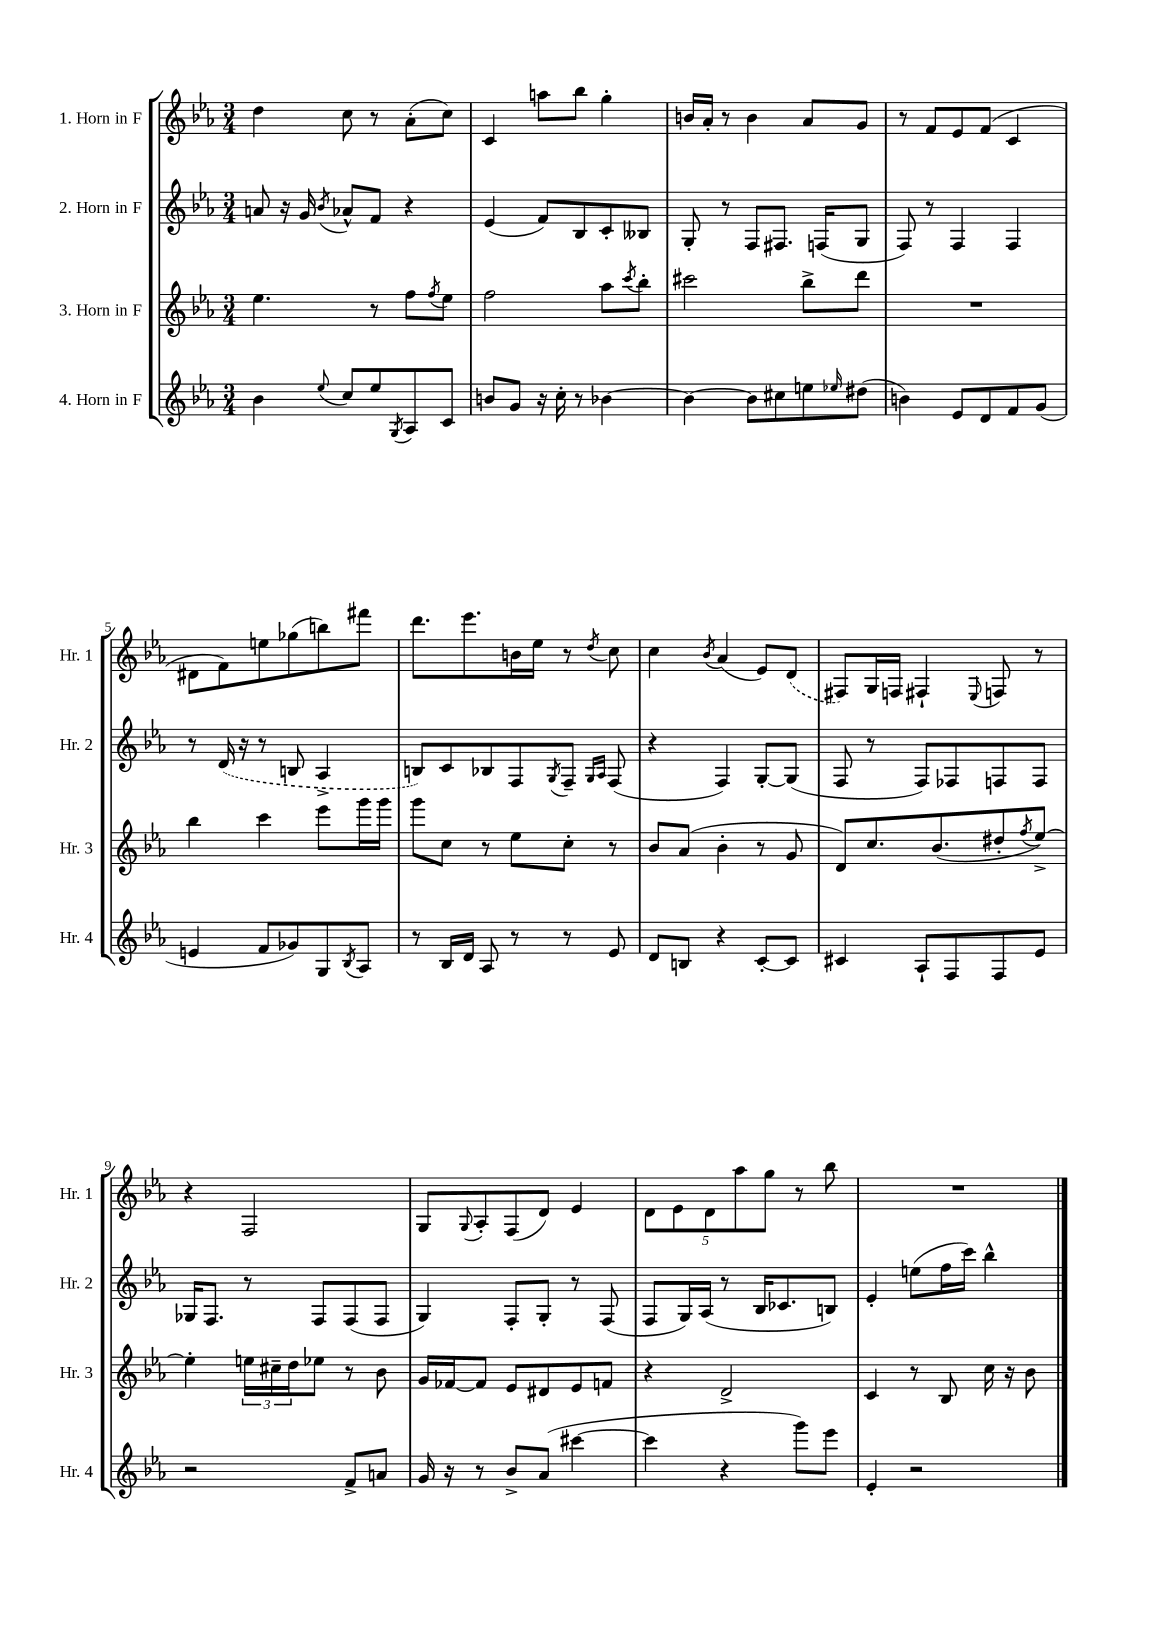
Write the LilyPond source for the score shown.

<<
\new StaffGroup <<
\new Staff = "s0" \with { instrumentName = "1. Horn in F" shortInstrumentName = "Hr. 1" } {
    \clef treble \key ees \major \numericTimeSignature \time 3/4
    d''4 c''8 r8 aes'8-.( c''8) |
    c'4 a''8 bes''8 g''4-. |
    b'16 aes'16-. r8 b'4 aes'8 g'8 |
    r8 f'8 ees'8 f'8( c'4 |
    dis'8 f'8) e''8 ges''8( b''8) fis'''8 |
    d'''8. ees'''8. b'16 ees''16 r8 \acciaccatura { d''8 } c''8 |
    c''4 \acciaccatura { bes'8 } aes'4( ees'8) \once \slurDashed d'8( |
    fis8) g16 f16 fis4-! \appoggiatura { ees8 } f8 r8 |
    r4 f2 |
    g8 \appoggiatura { g8 } aes8-. f8( d'8) ees'4 |
    \tuplet 5/4 { d'8 ees'8 d'8 aes''8 g''8 } r8 bes''8 |
    R2. \bar "|." |
}
\new Staff = "s1" \with { instrumentName = "2. Horn in F" shortInstrumentName = "Hr. 2" } {
    \clef treble \key ees \major \numericTimeSignature \time 3/4
    a'8 r16 g'16 \acciaccatura { bes'8 } aes'8-^ f'8 r4 |
    ees'4( f'8) bes8 c'8-. beses8 |
    g8-. r8 f8 fis8. f16( g8 |
    f8) r8 f4 f4 |
    r8 \once \slurDashed d'16( r16 r8 b8 aes4-> |
    b8) c'8 bes8 f8 \acciaccatura { g8 } f8-- \grace { g16 aes16 } f8( |
    r4 f4) g8~-. g8( |
    f8 r8 f8) fes8 f8 f8 |
    ges16 f8. r8 f8 f8( f8 |
    g4) f8-. g8-. r8 f8( |
    f8 g16) aes16( r8 bes16 ces'8. b8) |
    ees'4-. e''8( f''16 c'''16) bes''4-^ \bar "|." |
}
\new Staff = "s2" \with { instrumentName = "3. Horn in F" shortInstrumentName = "Hr. 3" } {
    \clef treble \key ees \major \numericTimeSignature \time 3/4
    ees''4. r8 f''8 \acciaccatura { f''8 } ees''8 |
    f''2 aes''8 \acciaccatura { c'''8 } bes''8-. |
    cis'''2 bes''8-> d'''8 |
    R2. |
    bes''4 c'''4 ees'''8 g'''16 g'''16 |
    g'''8 c''8 r8 ees''8 c''8-. r8 |
    bes'8 aes'8( bes'4-. r8 g'8 |
    d'8) c''8. bes'8.( dis''8-. \acciaccatura { f''8 } ees''8~->) |
    ees''4-. \tuplet 3/2 { e''16 cis''16-- d''16 } ees''8 r8 bes'8 |
    g'16 fes'16~ fes'8 ees'8 dis'8 ees'8 f'8 |
    r4 d'2-> |
    c'4 r8 bes8 c''16 r16 bes'8 \bar "|." |
}
\new Staff = "s3" \with { instrumentName = "4. Horn in F" shortInstrumentName = "Hr. 4" } {
    \clef treble \key ees \major \numericTimeSignature \time 3/4
    bes'4 \appoggiatura { ees''8 } c''8 ees''8 \acciaccatura { g8 } aes8 c'8 |
    b'8 g'8 r16 c''16-. r8 bes'4~ |
    bes'4~ bes'8 cis''8 e''8 \grace { ees''16 } dis''8( |
    b'4) ees'8 d'8 f'8 g'8( |
    e'4 f'8 ges'8) g8 \acciaccatura { bes8 } aes8 |
    r8 bes16 d'16 aes8 r8 r8 ees'8 |
    d'8 b8 r4 c'8~-. c'8 |
    cis'4 aes8-! f8 f8 ees'8 |
    r2 f'8-> a'8 |
    g'16 r16 r8 bes'8-> aes'8( cis'''4~ |
    cis'''4 r4 g'''8) ees'''8 |
    ees'4-. r2 \bar "|." |
}
>>
>>
